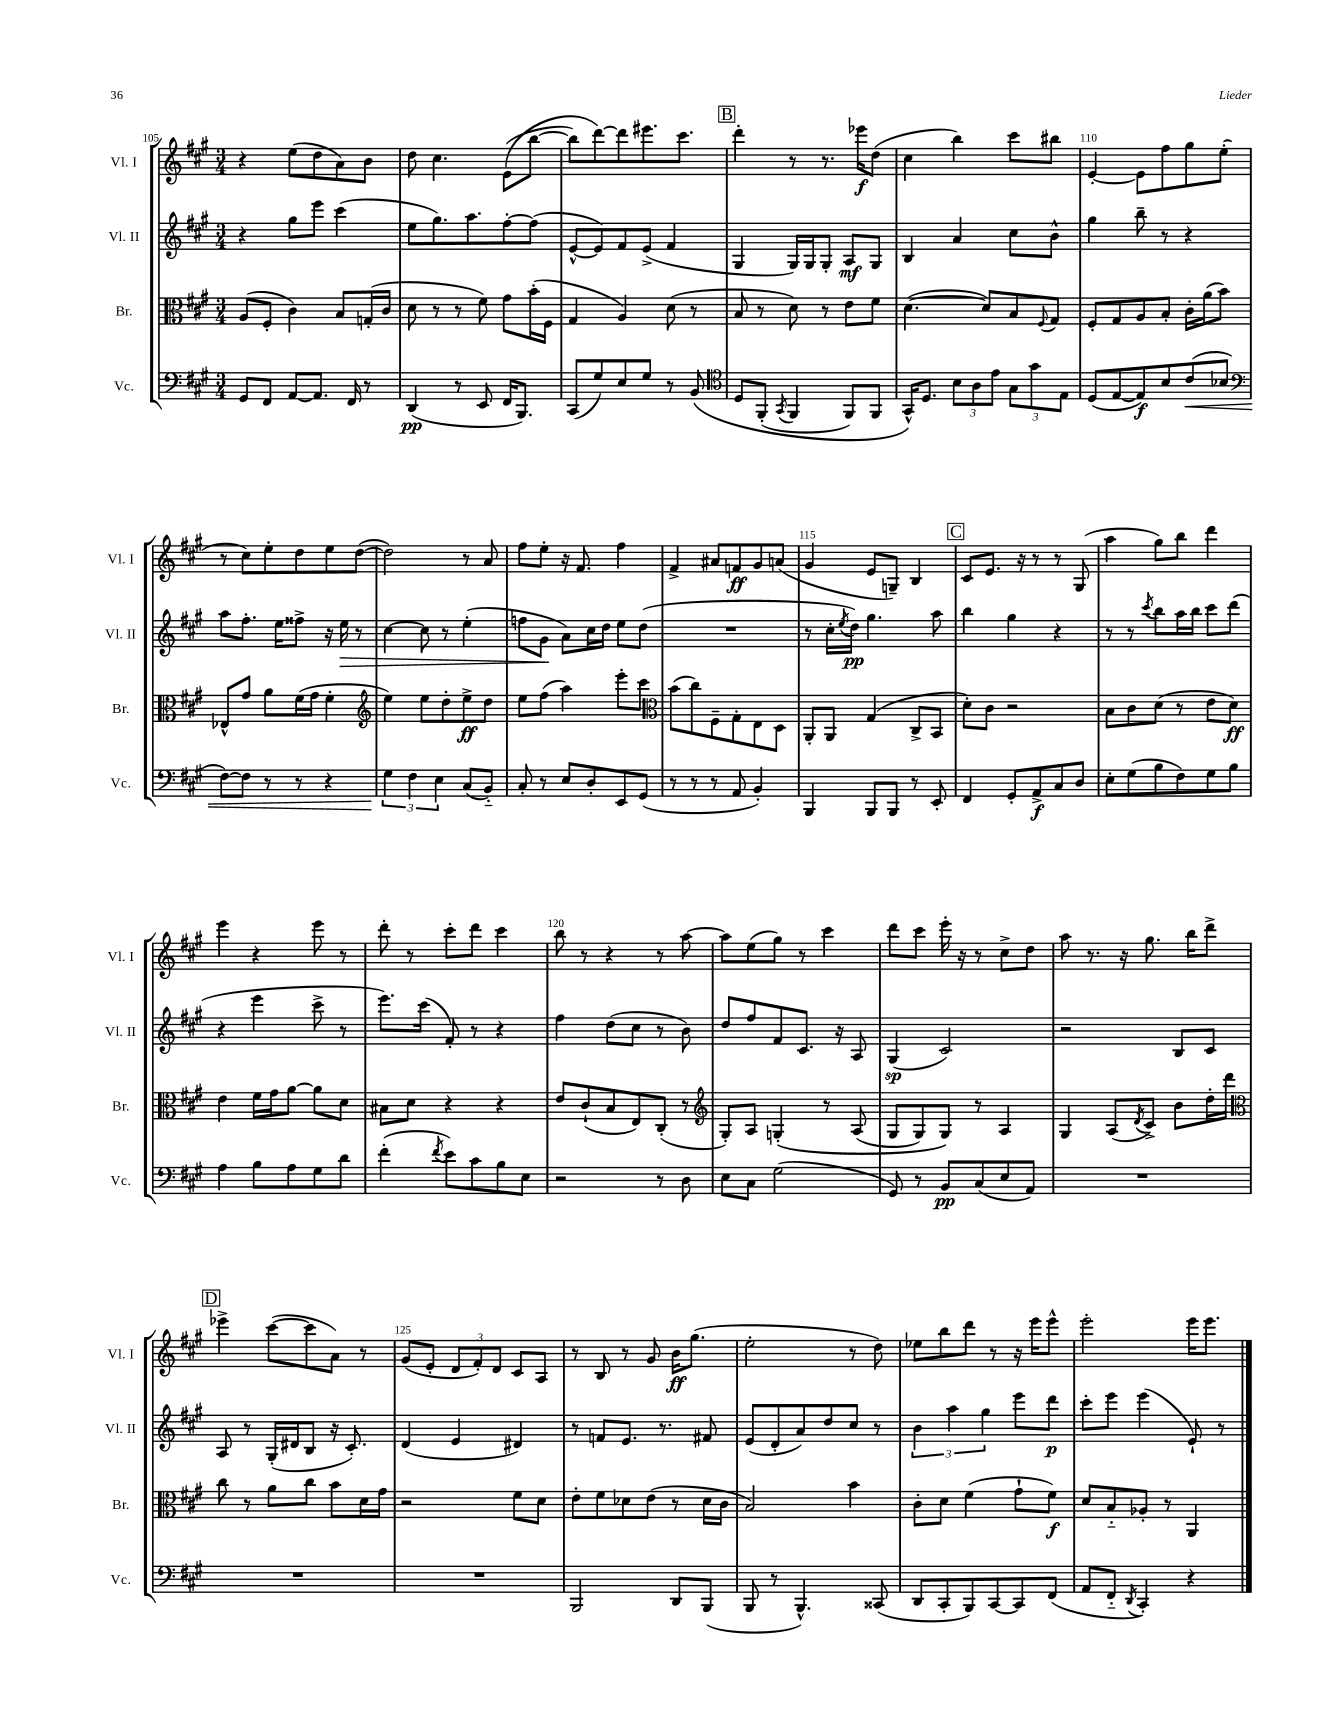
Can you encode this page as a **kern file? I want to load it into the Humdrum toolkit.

**kern	**kern	**kern	**kern
*staff4	*staff3	*staff2	*staff1
*clefF4	*clefC3	*clefG2	*clefG2
*k[f#c#g#]	*k[f#c#g#]	*k[f#c#g#]	*k[f#c#g#]
*M3/4	*M3/4	*M3/4	*M3/4
8GG#	(8A	4r	4r
8FF#	8F#'	.	.
[8AA	4c#)	8gg#	(8ee
8.AA]	.	8eee	8dd
.	8B	(4ccc#	8a)
16FF#	.	.	.
8r	(16G'	.	8b
.	16c#	.	.
=	=	=	=
(4DD	8d	8ee	8dd
.	8r	8.gg#)	4.cc#
8r	8r	.	.
.	.	8.aa	.
8EE	8f#)	.	.
16FF#	8g#	[8ff#'	&((8e
8.BBB)	.	.	.
.	(16b'	(8ff#]	[8bb
.	16F#	.	.
=	=	=	=
(8CC#	4G#	[8e^^	8bb])
8G#)	.	8e])	[8ddd&)
8E	4A)	8f#	8ddd]
8G#	.	(8e^	8.eee#
8r	(8d	4f#	.
.	.	.	8.ccc#
&(8BB	8r	.	.
=	=	=	=
*clefC4	*	*	*
8D	8B	4G#	4ddd'
(8FF#'	8r	.	.
8qGG#	.	.	.
4FF#	8d)	16G#)	8r
.	.	16G#	.
.	8r	8G#'	8.r
8FF#)	8e	8A	.
.	.	.	16eee-
8FF#	8f#	8G#	(8dd
=	=	=	=
16GG#^^&)	([4.d	4B	4cc#
8.D	.	.	.
12B	.	4a	4bb)
12A	.	.	.
.	8d])	.	.
12e	.	.	.
12G#	8B	8cc#	8ccc#
12g#	.	.	.
.	8qqF#	.	.
.	8G#	8b^^	8bb#
12E	.	.	.
=	=	=	=
(8D	8F#'	4gg#	[4e'
[8E	8G#	.	.
8E])	8A	8bb~	8e]
8B	8B'	8r	8ff#
(8c#	16c#'	4r	8gg#
.	(16a	.	.
8B-	8b)	.	(8ee'
=	=	=	=
*clefF4	*	*	*
[8F#)	8E-^^	8aa	8r
8F#]	8g#	8.ff#'	8cc#)
8r	8a	.	8ee'
.	.	16ee	.
8r	(16f#	8ff##^	8dd
.	16g#	.	.
4r	4f#'	16r	8ee
.	.	16ee	.
.	.	8r	([8dd
=	=	=	=
*	*clefG2	*	*
6G#	4ee)	[4cc#	2dd])
6F#	.	.	.
.	8ee	8cc#]	.
6E	.	.	.
.	8dd'	8r	.
(8C#	8ee^	(4ee'	8r
8BB'~)	8dd	.	8a
=	=	=	=
8C#'	8ee	8ff	8ff#
8r	(8ff#	8g#	8ee'
8E	4aa)	8a)	16r
.	.	.	8.f#
8D'	.	16cc#	.
.	.	16dd	.
8EE	8eee'	8ee	4ff#
(8GG#	8ccc#	(8dd	.
=	=	=	=
*	*clefC3	*	*
8r	(8b	2.r	4f#^
8r	8cc#)	.	.
8r	8F#~	.	8a#
8AA	8G#'	.	8f
4BB')	8E	.	8g#
.	8D	.	(8a
=	=	=	=
4BBB	8AA'	8r	4g#
.	8AA	16cc#'	.
.	.	8qee	.
.	.	16dd)	.
8BBB	(4G#	4.gg#	8e
8BBB	.	.	8G~)
8r	8C#^	.	4B
8EE'	8BB	8aa	.
=	=	=	=
4FF#	8d')	4bb	8c#
.	8c#	.	8.e
8GG#'	2r	4gg#	.
.	.	.	16r
8AA^	.	.	8r
8C#	.	4r	8r
8D	.	.	(8G#
=	=	=	=
8E'	8B	8r	4aa
(8G#	8c#	8r	.
.	.	8qccc#	.
8B	(8d	8bb	8gg#)
8F#)	8r	16aa	8bb
.	.	16bb	.
8G#	8e	8ccc#	4ddd
8B	8d)	(8ddd	.
=	=	=	=
4A	4e	4r	4eee
8B	16f#	4eee	4r
.	16g#	.	.
8A	[8a	.	.
8G#	8a]	8ccc#^	8eee
8d	8d	8r	8r
=	=	=	=
(4f#'	8B#	8.eee)	8ddd'
.	8d	.	8r
.	.	(16ccc#	.
8qf#	.	.	.
8e)	4r	8f#')	8ccc#'
8c#	.	8r	8ddd
8B	4r	4r	4ccc#
8E	.	.	.
=	=	=	=
2r	8e	4ff#	8bb
.	(8c#`	.	8r
.	8B	(8dd	4r
.	8E)	8cc#	.
8r	(8C#'	8r	8r
8D	8r	8b)	[8aa
=	=	=	=
*	*clefG2	*	*
8E	8G#')	8dd	8aa]
8C#	8A	8ff#	(8ee
(2G#	&(4G'	8f#	8gg#)
.	.	8.c#	8r
.	8r	.	4ccc#
.	.	16r	.
.	(8A	8A	.
=	=	=	=
8GG#)	8G#	(4G#	8ddd
8r	8G#)	.	8ccc#
8BB	8G#&)	2c#)	16eee'
.	.	.	16r
(8C#	8r	.	8r
8E	4A	.	8cc#^
8AA)	.	.	8dd
=	=	=	=
2.r	4G#	2r	8aa
.	.	.	8.r
.	(8A	.	.
.	.	.	16r
.	8qd	.	.
.	8c#^)	.	8.gg#
.	8b	8B	.
.	.	.	16bb
.	16dd'	8c#	8ddd^
.	16ddd	.	.
=	=	=	=
*	*clefC3	*	*
2.r	8cc#	8A	4eee-^
.	8r	8r	.
.	8a	(16G#'	([8ccc#
.	.	16d#	.
.	8cc#	8B	8ccc#]
.	8b	16r	8a)
.	.	8.c#')	.
.	16d	.	8r
.	16g#	.	.
=	=	=	=
2.r	2r	(4d	(8g#
.	.	.	8e'
.	.	4e	12d
.	.	.	12f#')
.	.	.	12d
.	8f#	4d#)	8c#
.	8d	.	8A
=	=	=	=
2BBB	8e'	8r	8r
.	8f#	8f	8B
.	8d-	8.e	8r
.	(8e	.	8g#
.	.	8.r	.
8DD	8r	.	16b
.	.	.	(8.gg#
(8BBB	16d-	8f#	.
.	16c#	.	.
=	=	=	=
8BBB	2B)	(8e	2ee'
8r	.	8d'	.
4.BBB^^)	.	8a)	.
.	.	8dd	.
.	4b	8cc#	8r
(8CC##	.	8r	8dd)
=	=	=	=
8DD	8c#'	6b	8ee-
8CC#'	8d	.	8bb
.	.	6aa	.
8BBB)	(4f#	.	8ddd
.	.	6gg#	.
[8CC#	.	.	8r
8CC#]	8g#`	8eee	16r
.	.	.	16eee
(8FF#	8f#)	8ddd	8eee^^
=	=	=	=
8AA	8d	8ccc#'	2eee'
8FF#'~	8B'~	8eee	.
8qDD	.	.	.
4CC#')	8A-'	(4eee	.
.	8r	.	.
4r	4AA	8e`)	16eee
.	.	.	8.eee
.	.	8r	.
==	==	==	==
*-	*-	*-	*-
